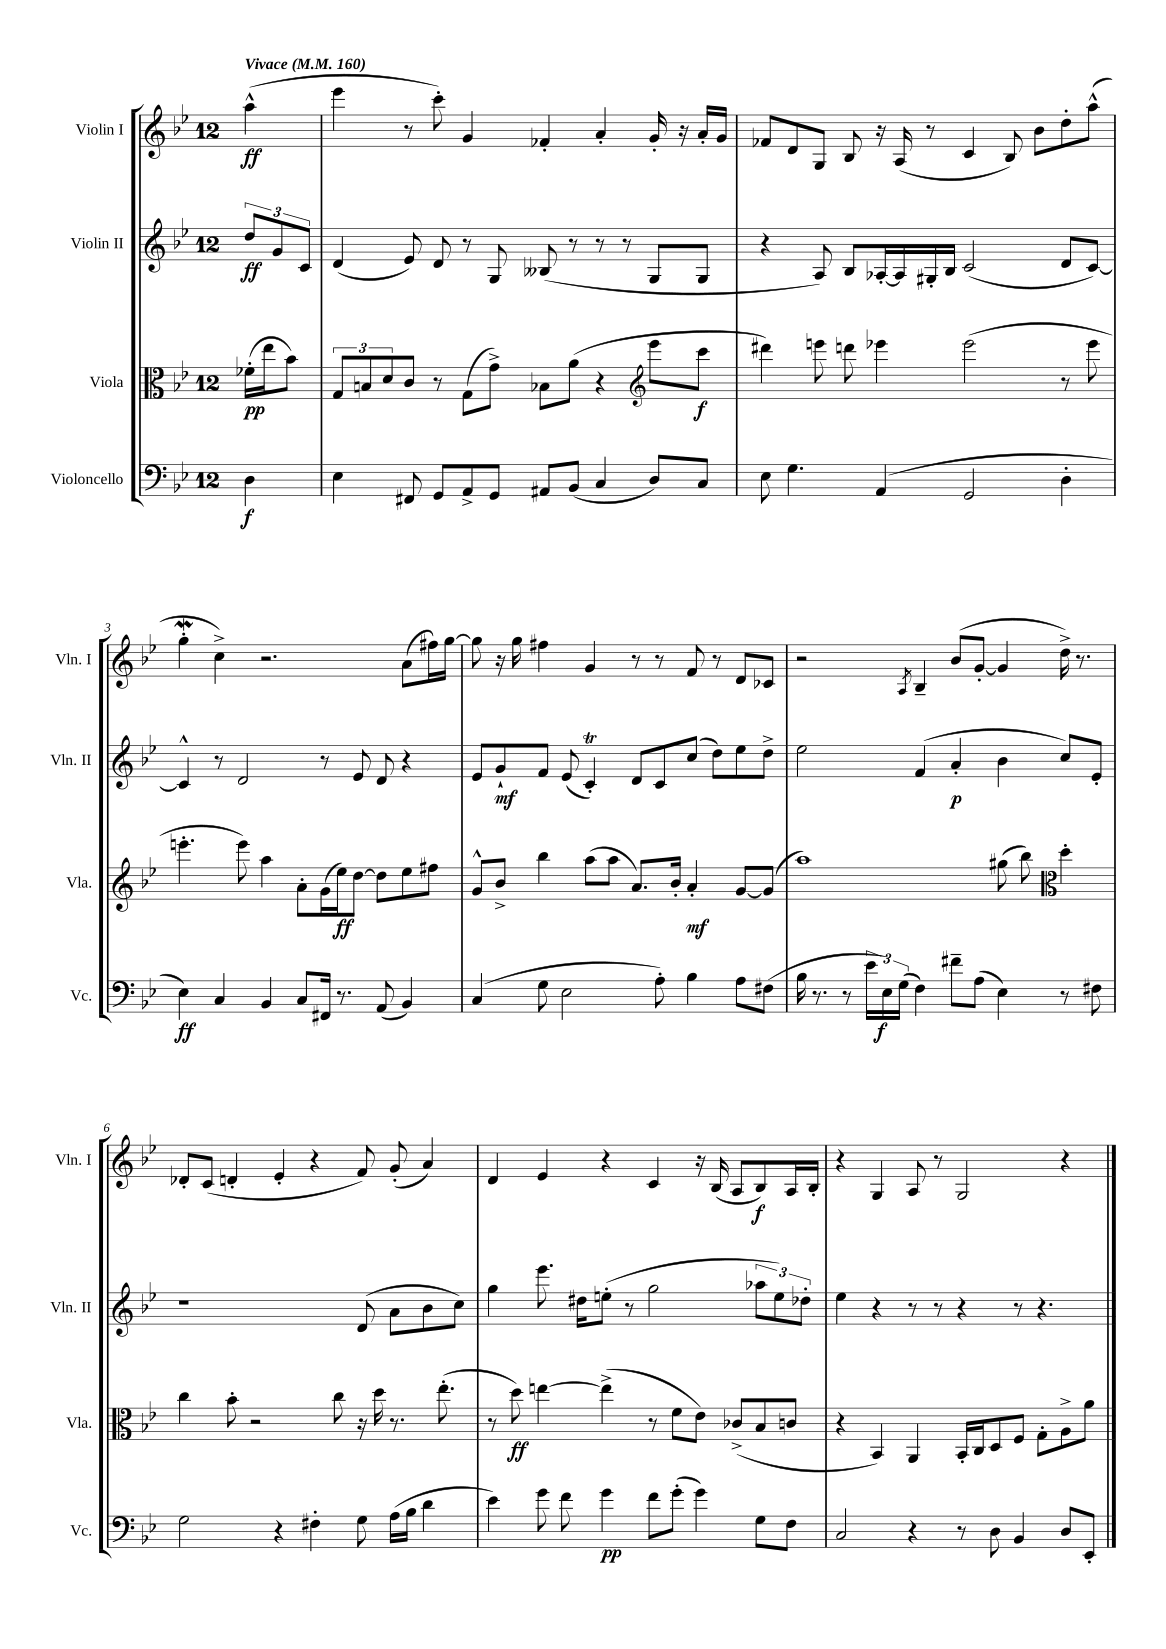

**kern	**kern	**kern	**kern
*staff4	*staff3	*staff2	*staff1
*clefF4	*clefC3	*clefG2	*clefG2
*k[b-e-]	*k[b-e-]	*k[b-e-]	*k[b-e-]
*M12/8	*M12/8	*M12/8	*M12/8
*MM160	*MM160	*MM160	*MM160
4D\	(16f-'\LL	12dd/L	(4aa^^\
.	16ee-\J	.	.
.	.	12g/	.
.	8b-\J)	.	.
.	.	12c/J	.
=	=	=	=
4E-\	12G/L	(4d/	4eee-\
.	12B/	.	.
.	12d/	.	.
8FF#/	8c/J	8e-/)	8r
8GG/L	8r	8d/	8ccc'\)
8AA^/	(8G\L	8r	4g/
8GG/J	8g^\J)	8G/	.
8AA#/L	8B-\L	(8B--/	4f-'/
(8BB-/J	(8a\J	8r	.
4C/	4r	8r	4a'/
.	.	8r	.
*	*clefG2	*	*
8D/L)	8eee-\L	8G/L	16g'/
.	.	.	16r
8C/J	8ccc\J	8G/J	16a'/LL
.	.	.	16g/JJ
=	=	=	=
8E-\	4ddd#\)	4r	8f-/L
4.G\	.	.	8d/
.	8eee\	8A/)	8G/J
.	8ddd\	8B-/L	8B-/
(4AA/	4eee-\	[16A-'/L	16r
.	.	16A-/]	(16A/
.	.	16G#'/	8r
.	.	16B-/JJ	.
2GG/	(2eee-\	(2c/	4c/
.	.	.	8B-/)
.	.	.	8b-\L
4D'\	8r	8d/L	8dd'\
.	8eee-\	[8c/J)	(8aa^^\J
=	=	=	=
4E-\)	4.eee'\	4c^^/]	4gg'\
4C/	.	8r	4cc^\)
.	8eee\)	2d/	.
4BB-/	4aa\	.	2.r
8C/L	8a'\L	.	.
16FF#/Jk	(16g\L	8r	.
8.r	16ee-\J)	.	.
.	[8dd\J	8e-/	.
(8AA/	8dd\]L	8d/	.
4BB-/)	8ee-\	4r	(8a\L
.	8ff#\J	.	16ff#\L)
.	.	.	[16gg\JJ
=	=	=	=
(4C/	8g^^/L	8e-/L	8gg\]
.	8b-^/J	8g`/	16r
.	.	.	16gg\
8G\	4bb-\	8f/J	4ff#\
2E-\	.	(8e-/	.
.	(8aa\L	4c'/)	4g/
.	8aa\J	.	.
.	8.a/L)	8d/L	8r
8A'\)	.	8c/	8r
.	16b-'/Jk	.	.
4B-\	4a'/	(8cc/J	8f/
.	.	8dd\L)	8r
8A\L	[8g/L	8ee-\	8d/L
(8F#\J	(8g/]J	8dd^\J	8c-/J
=	=	=	=
16B-\	1aa)	2ee-\	2r
8.r	.	.	.
8r	.	.	.
24e-\LL	.	.	.
24E-\)	.	.	.
(24G\JJ	.	.	.
.	.	.	8qA/
4F\)	.	(4f/	4B-~/
8f#~\L	.	4a'/	(8b-/L
(8A\J	.	.	[8g'/J
4E-\)	(8gg#\	4b-\	4g/]
.	8bb-\)	.	.
*	*clefC3	*	*
8r	4dd'\	8cc/L)	16dd^\)
.	.	.	8.r
8F#\	.	8e-'/J	.
=	=	=	=
2G\	4cc\	1r	8d-'/L
.	.	.	(8c/J
.	8b-'\	.	4d'/
.	2r	.	.
4r	.	.	4e-'/
4F#'\	.	.	4r
.	8cc\	.	.
8G\	16r	(8d/	8f/)
.	16dd\	.	.
(16A\LL	8.r	8a\L	(8g'/
16B-\JJ	.	.	.
4d\	.	8b-\	4a/)
.	(8.ee-'\	.	.
.	.	8cc\J)	.
=	=	=	=
4e-\)	8r	4gg\	4d/
.	8dd\)	.	.
8g\	[4ee\	8.eee-\	4e-/
8f\	.	.	.
.	.	16dd#\LK	.
4g\	(4ee^\]	(8ee'\J	4r
.	.	8r	.
8f\L	8r	2gg\	4c/
(8g'\J	8f\L	.	.
4g\)	8e-\J)	.	16r
.	.	.	(16B-/
.	(8c-^/L	.	8A/L
8G\L	8B-/	12aa-\L	8B-/)
.	.	12ee\)	.
8F\J	8c/J	.	16A/L
.	.	12dd-'\J	.
.	.	.	16B-'/JJ
=	=	=	=
2C/	4r	4ee-\	4r
.	4BB-/)	4r	4G/
4r	4AA/	8r	8A/
.	.	8r	8r
8r	16BB-'/LL	4r	2G/
.	16C/J	.	.
8D\	8D/	.	.
4BB-/	8F/J	8r	.
.	8G'\L	4.r	.
8D/L	8A^\	.	4r
8EE-'/J	8a\J	.	.
==	==	==	==
*-	*-	*-	*-
